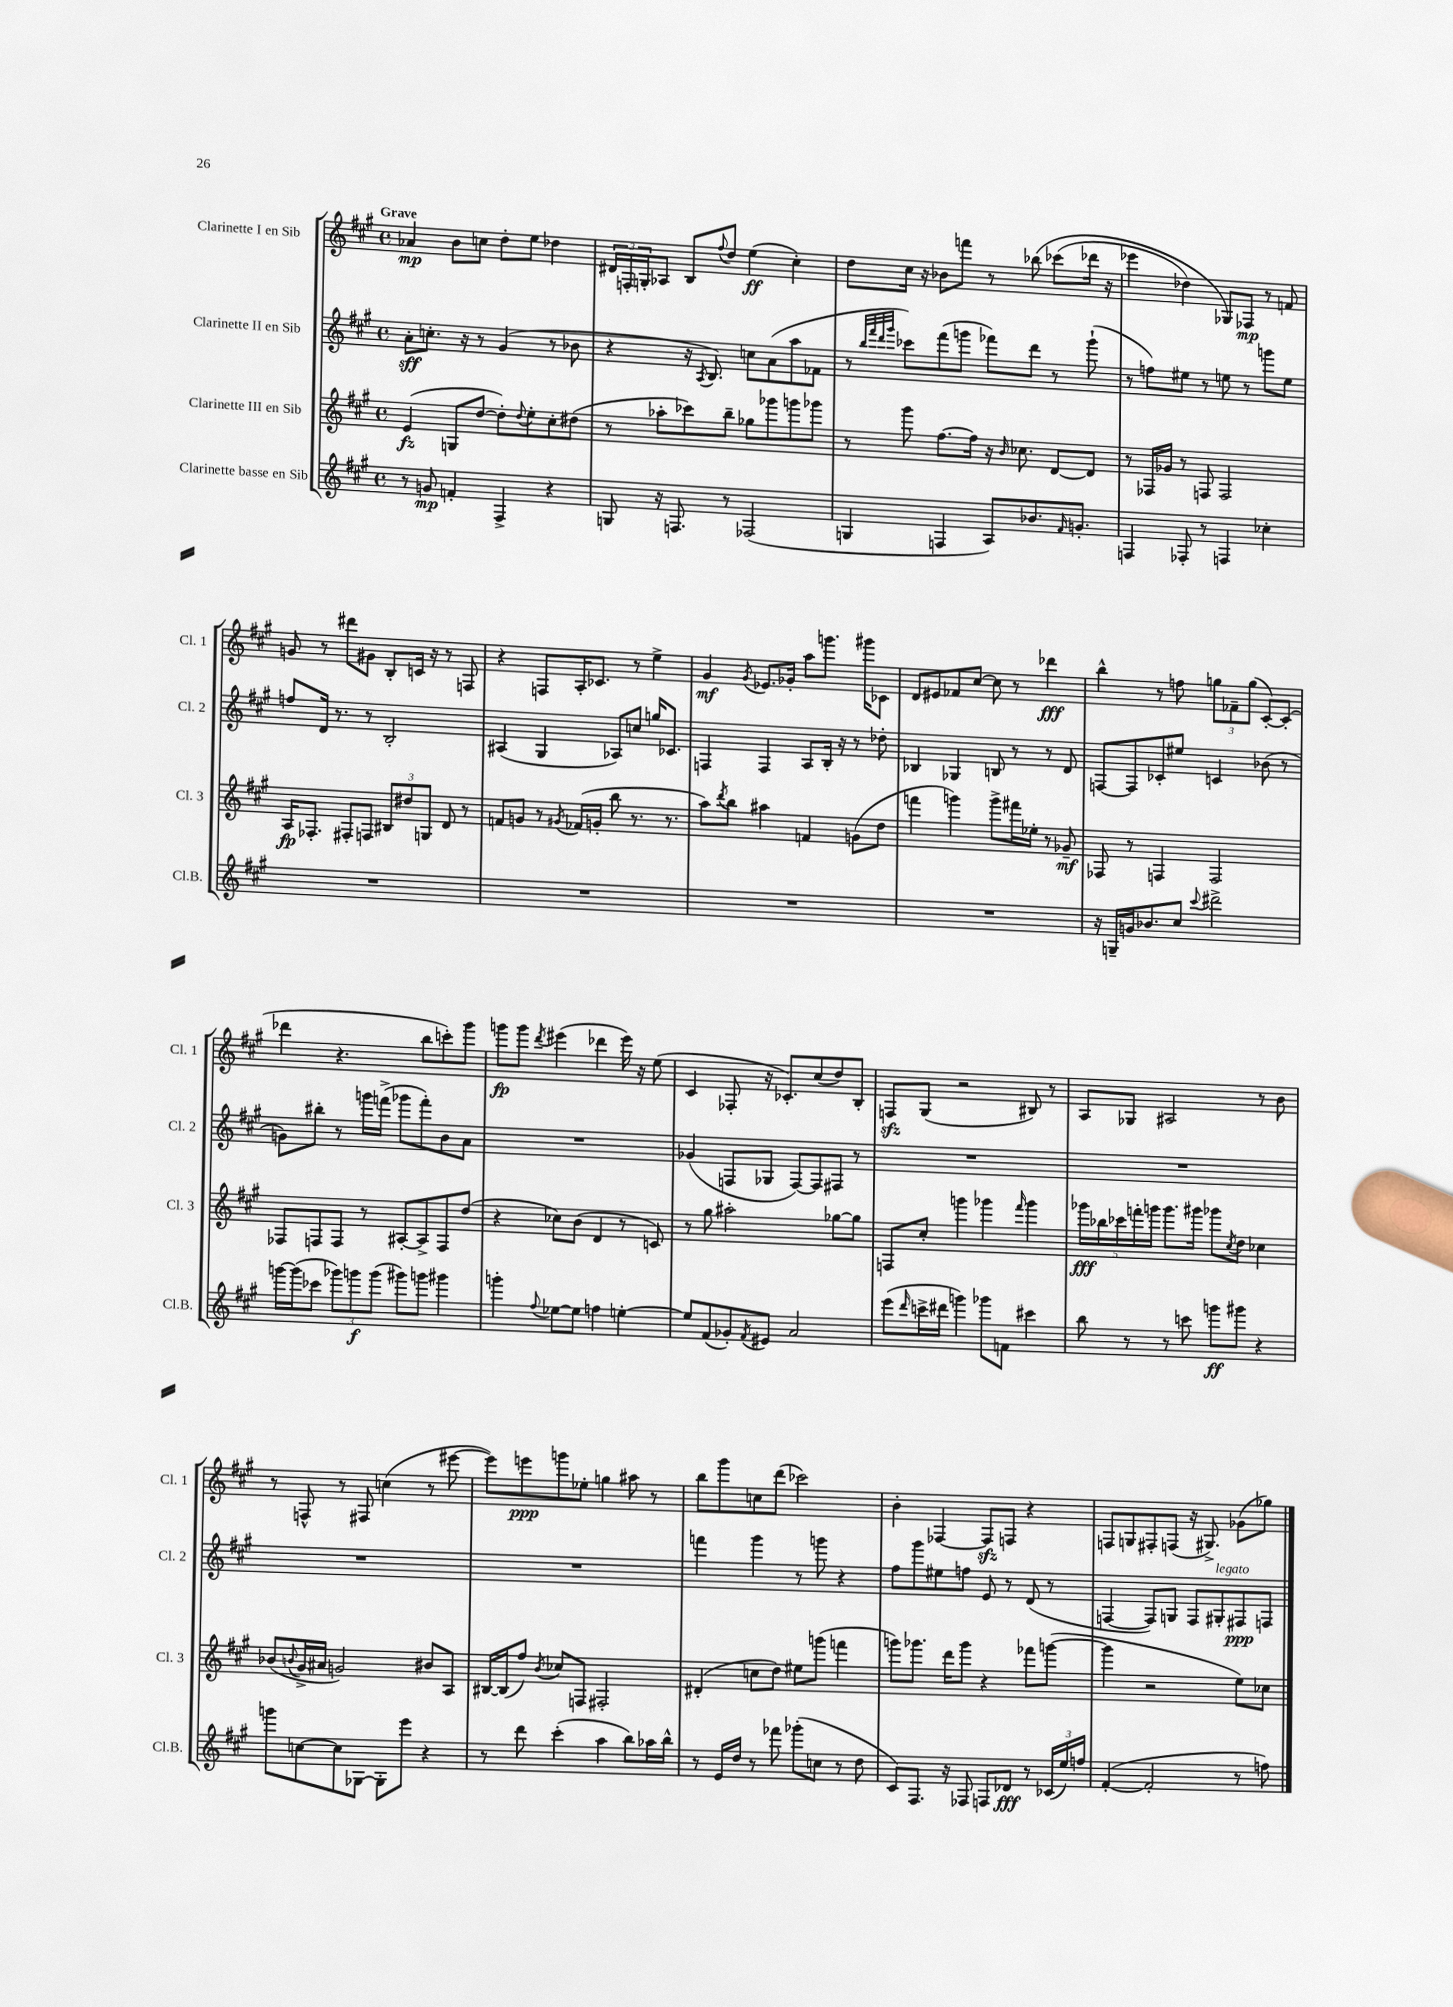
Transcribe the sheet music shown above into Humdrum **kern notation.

**kern	**kern	**kern	**kern
*staff4	*staff3	*staff2	*staff1
*clefG2	*clefG2	*clefG2	*clefG2
*k[f#c#g#]	*k[f#c#g#]	*k[f#c#g#]	*k[f#c#g#]
*M4/4	*M4/4	*M4/4	*M4/4
*met(c)	*met(c)	*met(c)	*met(c)
8r	(4e	8a'	4a-
8g	.	8.cc'	.
4f'	8G	.	8b
.	.	16r	.
.	[8dd	8r	8cc
4F#^	8dd'])	(4g#	8dd'
.	8qqdd	.	.
.	8ee'	.	8ee
4r	8cc#'	8r	4dd-
.	(8dd#	8b-	.
=	=	=	=
8G	8r	4r	24d#
.	.	.	24F'
.	.	.	24G'
16r	8aa-'	.	8A-
8.F	.	.	.
.	8ccc-)	16r	8B
.	.	8qA	.
.	.	8.B)	.
.	.	.	8qqff#
8r	8bb~	.	8dd
(2F-	8gg-	8cc	(4ee
.	8ggg-	(8a	.
.	8ggg	8aa	4cc#')
.	8ggg-	8f-	.
=	=	=	=
4G	8r	8r	8dd
.	.	32qqbb	.
.	.	32qqfff#	.
.	.	32qqddd	.
.	.	32qqggg#	.
.	8ggg#	8ccc-)	16cc#
.	.	.	16r
4F	[8.ff#	(8fff#	8b-
.	.	8ggg	8fff
.	16ff#]	.	.
8A)	16r	8fff-)	8r
.	16qqb	.	.
.	8.cc-	.	.
8.b-	.	8ddd	&(8bb-
.	[8d	8r	(8ccc-
16qqf#	.	.	.
8.g'	.	.	.
.	8d]	(8ggg`	16ddd-
.	.	.	16r
=	=	=	=
4F	8r	8r	4eee-
.	16F-	8ff)	.
.	16g-	.	.
8F-'	8r	8ee#	4dd-)
8r	8F	8r	.
4F	2F	8ee	8G-&)
.	.	8r	8F-
4cc-'	.	8ggg	8r
.	.	8ee	8f
=	=	=	=
1r	16A	8ff	8g
.	8.F-'	.	.
.	.	16d	8r
.	.	8.r	.
.	8F#'	.	8ddd#
.	8F	8r	8g#
.	12B#	2B'	8B'
.	12dd#	.	.
.	.	.	16c
.	12G	.	.
.	.	.	16r
.	8d	.	8r
.	8r	.	8F
=	=	=	=
1r	8f	(4A#	4r
.	8g	.	.
.	8r	4G#	8F
.	8qg#	.	.
.	(16f-	.	16A'
.	16g'	.	8.c-
.	8bb	8A-)	.
.	8.r	8cc	8r
.	.	16gg	4ee^
.	8.r	8.c-	.
=	=	=	=
1r	8aa)	4F	4g#
.	8qddd	.	.
.	8bb	.	.
.	.	.	8qg#
.	4aa#	4F	8.e-
.	.	.	16g-'
.	4f	8A	8aa
.	.	16B'	8.ggg
.	.	16r	.
.	(8g	8r	.
.	.	.	16ggg#
.	8dd	8dd-'	8c-
=	=	=	=
1r	4fff	4B-	8d
.	.	.	8e#
.	4ggg)	4G-	8f-
.	.	.	[8cc#
.	8ggg^	8B	8cc#]
.	16fff#	8r	8r
.	16ee-'	.	.
.	8r	8r	4ddd-
.	8g-~	8d	.
=	=	=	=
16r	8F-	[8F	4bb^^
16G~	.	.	.
16g	8r	8F]	.
8.b-	.	.	.
.	4F	8c-'	8r
8cc#	.	8ee#	8ff
8qqccc#	.	.	.
2ddd#^	2F	4c	12gg
.	.	.	12f-~
.	.	.	(12gg
.	.	(8b-	[8c#')
.	.	8r	(8c#']
=	=	=	=
[16ggg	8F-	8g)	4ddd-
(16ggg]	.	.	.
8ccc-	8F	8bb#'	.
12ggg-)	8F	8r	4.r
12ggg	.	.	.
.	8r	16ggg	.
(12ggg	.	.	.
.	.	(16fff^	.
8ggg#)	[8A#'	8ggg-	.
8ggg	8A#^]	8fff')	8bb
4ggg#	8F	8b	8ccc')
.	(8dd	8a	8ggg#
=	=	=	=
4ggg'	4r	1r	8ggg
.	.	.	8ggg
8qqff#	.	.	8qddd
[8ee-	8cc-)	.	(4eee#
8ee-]	(8b	.	.
4ff	4d	.	4ddd-
[4ee'	8r	.	16eee#)
.	.	.	16r
.	8c)	.	(8ee
=	=	=	=
8ee]	8r	(4g-	4c#
(8f#	8gg#	.	.
8g-')	2aa#'	8F	8F-'
8qf#	.	.	.
8e#	.	8G-	16r
.	.	.	8.c-')
2a	.	[8F)	.
.	.	8F]	(8cc#
.	[8gg-	8F#	8dd)
.	8gg-]	8r	8B'
=	=	=	=
(8eee	8F	1r	8F
16qqddd	.	.	.
16ccc^	8cc#'	.	(8G#
16ddd#	.	.	.
4ggg)	4ggg	.	2r
8ggg-	4ggg-	.	.
8f	.	.	.
.	16qqfff#	.	.
4ccc#	4ggg-	.	8B#)
.	.	.	8r
=	=	=	=
8bb	20ggg-	1r	8A
.	20bb-	.	.
.	20ccc-	.	.
8r	.	.	8G-
.	20fff'	.	.
.	20ggg	.	.
8r	8.ggg	.	2A#
8ccc	.	.	.
.	16ggg#	.	.
8ggg	8ggg-	.	.
.	8qcc#	.	.
8ggg#	8dd	.	.
4r	4cc-	.	8r
.	.	.	8b
=	=	=	=
8ggg	(8b-	1r	8r
.	8qqb	.	.
[8cc	16g#^	.	8F^^
.	16a#	.	.
8cc]	2g)	.	8r
[8G-	.	.	8F#
8G-']	.	.	(4cc
8eee	.	.	.
4r	8b#	.	8r
.	8A	.	[8eee#
=	=	=	=
8r	[16B#	1r	8eee#])
.	(16B#]	.	.
8ddd	8ff#)	.	8eee
.	8qb	.	.
(4ccc#'	8cc-	.	8ggg
.	8F	.	8ee-'
4aa	2F#'	.	4gg
8bb)	.	.	8aa#
16aa-	.	.	8r
16bb^^	.	.	.
=	=	=	=
8r	(4d#'	4fff	8bb
16e	.	.	8ggg#
16dd	.	.	.
8r	8cc	4ggg#	8cc
8fff-	8dd)	.	(8ddd
(8ggg-'	8ee#	8r	2ccc-)
8cc	(8ggg	8ggg	.
8r	4fff	4r	.
8dd	.	.	.
=	=	=	=
8c#)	8ggg)	8ff#	4b'
8.F#	8.ggg-	8ggg#	.
.	.	8ee#	[4F-
16r	16ddd	.	.
8F-	8ggg-	8ff	.
8F	4r	8e	8F-]
8d-	.	8r	8F
8r	8fff-	(8d	4r
(24c-	([8ggg	8r	.
24ee)	.	.	.
24ff	.	.	.
=	=	=	=
([4f#'	4ggg]	[4F	8F
.	.	.	8G
2f#']	2r	8F])	8F#'
.	.	8G	(8F
.	.	8F	16r
.	.	.	8.G#^)
.	.	8G#'	.
8r	8ee)	8F#	(8g-
8ff)	8cc-	8F	8gg-)
==	==	==	==
*-	*-	*-	*-
